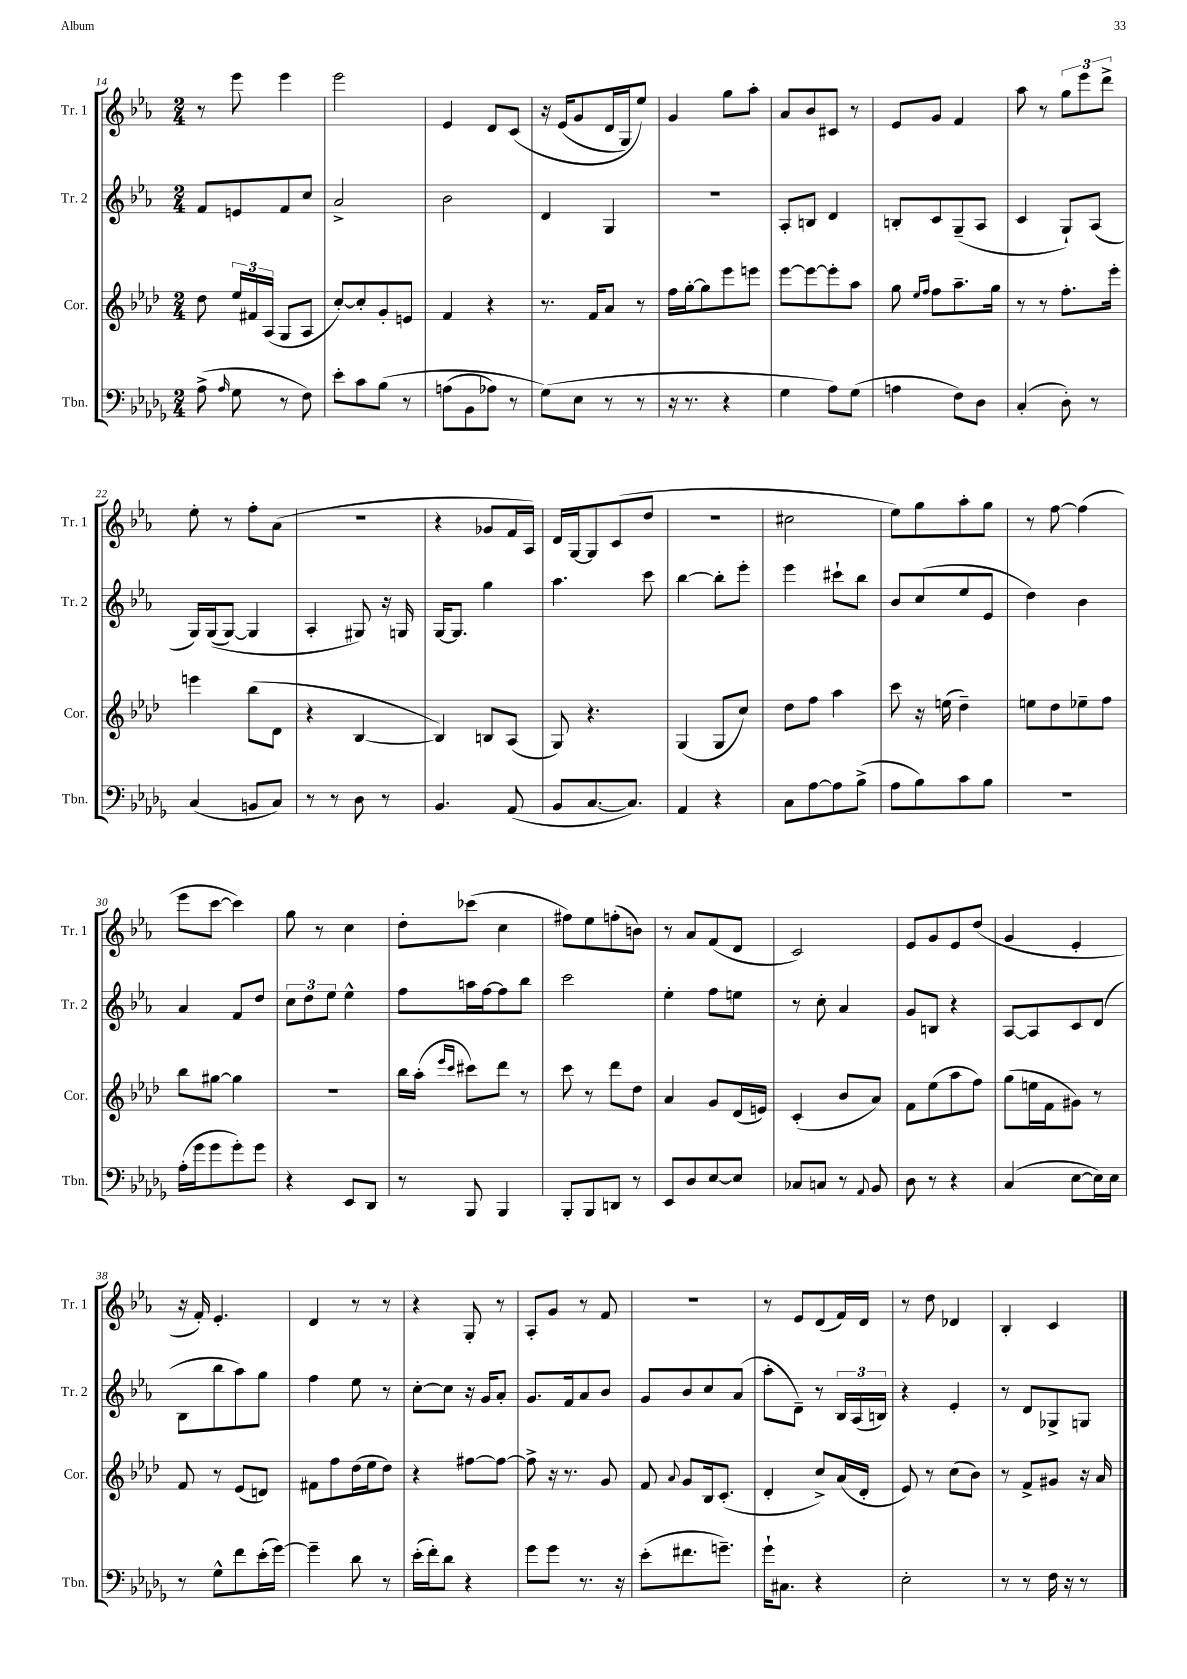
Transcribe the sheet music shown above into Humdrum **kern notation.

**kern	**kern	**kern	**kern
*part4	*part3	*part2	*part1
*staff4	*staff3	*staff2	*staff1
*I"Tbn.	*I"Cor.	*I"Tr. 2	*I"Tr. 1
*I'Tbn.	*I'Cor.	*I'Tr. 2	*I'Tr. 1
*clefF4	*clefG2	*clefG2	*clefG2
*k[b-e-a-d-g-]	*k[b-e-a-d-]	*k[b-e-a-]	*k[b-e-a-]
*M2/4	*M2/4	*M2/4	*M2/4
=14	=14	=14	=14
(8A-^\	8dd-\	8f/L	8r
16qqA-/	.	.	.
8G-\	24ee-/LL	8en/	8eee-\
.	24f#X/	.	.
.	(24A-/JJ	.	.
8r	8G/L	8f/	4eee-\
8F\)	8A-/J	8cc/J	.
=15	=15	=15	=15
8e-'\L	[8cc'/L)	2a-^/	2eee-\
8c\	8cc'/]	.	.
(8B-\J	8g'/	.	.
8r	8en/J	.	.
=16	=16	=16	=16
(8An\L	4f/	2b-\	4e-/
8BB-\	.	.	.
8A-X\J)	4r	.	8d/L
8r	.	.	(8c/J
=17	=17	=17	=17
(8G-\L)	8.r	4d/	16r
.	.	.	(16e-/KL
8E-\J	.	.	8g/
.	16f/KL	.	.
8r	8a-/J	4G/	16d/L
.	.	.	16G/J)
8r	8r	.	8ee-/J)
=18	=18	=18	=18
16r	16ff\LL	2r	4g/
8.r	[16gg'\J	.	.
.	8gg\]	.	.
4r	8eee-\	.	8gg\L
.	8eeen\J	.	8aa-'\J
=19	=19	=19	=19
4G-\	[8eee-\L	8A-'/L	8a-/L
.	8eee-\_	8Bn/J	8b-/
8A-\L)	8eee-'\]	4d/	8c#X/J
(8G-\J	8aa-\J	.	8r
=20	=20	=20	=20
4An\	8gg\	8Bn'/L	8e-/L
.	16qqee-/LL	.	.
.	16qqff/JJ	.	.
.	8ff\L	8c/	8g/J
8F\L)	8.aa-~\	(8G~/	4f/
8D-\J	.	8A-/J	.
.	16gg\Jk	.	.
=21	=21	=21	=21
(4C'/	8r	4c/	8aa-\
.	8r	.	8r
8D-'\)	8.ff'\L	8G`/L)	12gg\L
.	.	.	12eee-\
8r	.	(8A-/J	.
.	.	.	12ddd^\J
.	16eee-'\Jk	.	.
!!LO:LB:g=z
=22	=22	=22	=22
(4C/	4eeen\	16G/LL)	8ee-'\
.	.	((16G/J	.
.	.	[8G/J)	8r
8BBn/L	(8bb-\L	4G/]	8ff'\L
8C/J)	8d-\J	.	(8a-\J
=23	=23	=23	=23
8r	4r	4A-'/	2r
8r	.	.	.
8D-\	[4B-/	8G#X/)	.
8r	.	16r	.
.	.	16Gn/	.
=24	=24	=24	=24
4.BB-/	4B-/])	[16G/KL	4r
.	.	8.G/J]	.
.	8Bn/L	4gg\	8g-X/L
(8AA-/	(8A-/J	.	16f/L
.	.	.	16A-/JJ)
=25	=25	=25	=25
8BB-/L	8G/)	4.aa-\	16d/LL
.	.	.	[16G/J
[8.C/	4.r	.	8G/]
.	.	.	(8c/
8.C/J])	.	.	.
.	.	8ccc\	8dd/J
=26	=26	=26	=26
4AA-/	(4G/	[4bb-\	2r
4r	8G/L	8bb-'\L]	.
.	8cc/J)	8eee-'\J	.
=27	=27	=27	=27
8C\L	8dd-\L	4eee-\	2cc#X\
[8A-\	8ff\J	.	.
8A-\]	4aa-\	8ccc#X`\L	.
(8B-^\J	.	8bb-\J	.
=28	=28	=28	=28
8A-\L	8ccc\	8b-/L	8ee-\L)
8B-\)	16r	(8cc/	8gg\
.	(16een\	.	.
8c\	4dd-~\)	8ee-/	8aa-'\
8B-\J	.	8e-/J	8gg\J
=29	=29	=29	=29
2r	8een\L	4dd\)	8r
.	8dd-\	.	[8ff\
.	8ee-X~\	4b-\	(4ff\]
.	8ff\J	.	.
!!LO:LB:g=z
=30	=30	=30	=30
(16A-'\LL	8bb-\L	4a-/	8eee-\L
16g-\J	.	.	.
8g-\	[8gg#X\J	.	[8ccc\J
8g-'\)	4gg#\]	8f/L	4ccc\])
8g-\J	.	8dd/J	.
=31	=31	=31	=31
4r	2r	12cc\L	8gg\
.	.	12dd\	.
.	.	.	8r
.	.	12ee-\J	.
8EE-/L	.	4ee-^^\	4cc\
8DD-/J	.	.	.
=32	=32	=32	=32
8r	16bb-\LL	8ff\L	8dd'\L
.	(16aa-'\JJ	.	.
.	16qqeee-/LL	.	.
.	16qqccc/JJ	.	.
8BBB-/	8ccc#X\L)	16aan\L	(8ccc-X\J
.	.	[16ff\J	.
4BBB-/	8ddd-\J	8ff\]	4cc\
.	8r	8bb-\J	.
=33	=33	=33	=33
8BBB-'/L	8ccc\	2ccc\	8ff#X\L)
8BBB-/	8r	.	8ee-\
8DDn/J	8ddd-\L	.	(8ffn'\
8r	8dd-\J	.	8bn\J)
=34	=34	=34	=34
8EE-/L	4a-/	4ee-'\	8r
8D-/	.	.	8a-/L
[8E-/	8g/L	8ff\L	(8f/
8E-/J]	(16d-/L	8een\J	8d/J
.	16en/JJ)	.	.
=35	=35	=35	=35
8C-X/L	(4c'/	8r	2c/)
8Cn/J	.	8cc'\	.
8r	8b-/L	4a-/	.
8qqAA-/	.	.	.
8BB-/	8a-/J)	.	.
=36	=36	=36	=36
8D-\	8f\L	8g/L	8e-/L
8r	(8ee-\	8Bn/J	8g/
4r	8aa-\	4r	8e-/
.	8ff\J)	.	(8dd/J
=37	=37	=37	=37
(4C/	(8gg\L	[8A-/L	4g/
.	16een\L	8A-/]	.
.	16f\J	.	.
[8E-\L	8g#X\J)	8c/	4e-'/
16E-\L])	8r	(8d/J	.
16E-\JJ	.	.	.
!!LO:LB:g=z
=38	=38	=38	=38
8r	8f/	8B-\L	16r
.	.	.	16f'/)
8G-^^\L	8r	8bb-\	4.e-'/
8f\	(8e-/L	8aa-\)	.
(16e-'\L	8dn/J)	8gg\J	.
[16g-\JJ)	.	.	.
=39	=39	=39	=39
4g-~\]	8f#X\L	4ff\	4d/
.	8ff\	.	.
8d-\	(16dd-\L	8ee-\	8r
.	16ee-\J	.	.
8r	8dd-\J)	8r	8r
=40	=40	=40	=40
(16e-'\LL	4r	[8cc'\L	4r
16f'\J)	.	.	.
8d-\J	.	8cc\J]	.
4r	[8ff#X\L	16r	8G'/
.	.	16g/KL	.
.	8ff#\J_	8a-'/J	8r
=41	=41	=41	=41
8g-\L	8ff#^\]	8.g/L	8A-'/L
8g-\J	16r	.	8g/J
.	8.r	16f/k	.
8.r	.	8a-/	8r
.	8g/	8b-/J	8f/
16r	.	.	.
=42	=42	=42	=42
(8e-'\L	8f/	8g/L	2r
.	8qqa-/	.	.
8.f#X\	8g/L	8b-/	.
.	16B-/k	8cc/	.
8.gn~\J)	(8.c'/J	.	.
.	.	(8a-/J	.
=43	=43	=43	=43
16g-`\KL	4d-'/	8aa-'\L	8r
8.C#X\J	.	.	.
.	.	8d~\J)	8e-/L
4r	8cc^/L)	8r	(8d/
.	(16a-/L	24B-/LL	16f/L)
.	.	(24A-/	.
.	16d-'/JJ	.	16d/JJ
.	.	24Bn/JJ)	.
=44	=44	=44	=44
2E-'\	8e-/)	4r	8r
.	8r	.	8dd\
.	(8cc\L	4e-'/	4d-X/
.	8b-\J)	.	.
=45	=45	=45	=45
8r	8r	8r	4B-'/
8r	8f^/L	8d/L	.
16F\	8g#X/J	8G-X^/	4c/
16r	.	.	.
8r	16r	8Gn/J	.
.	16a-/	.	.
==	==	==	==
*-	*-	*-	*-
